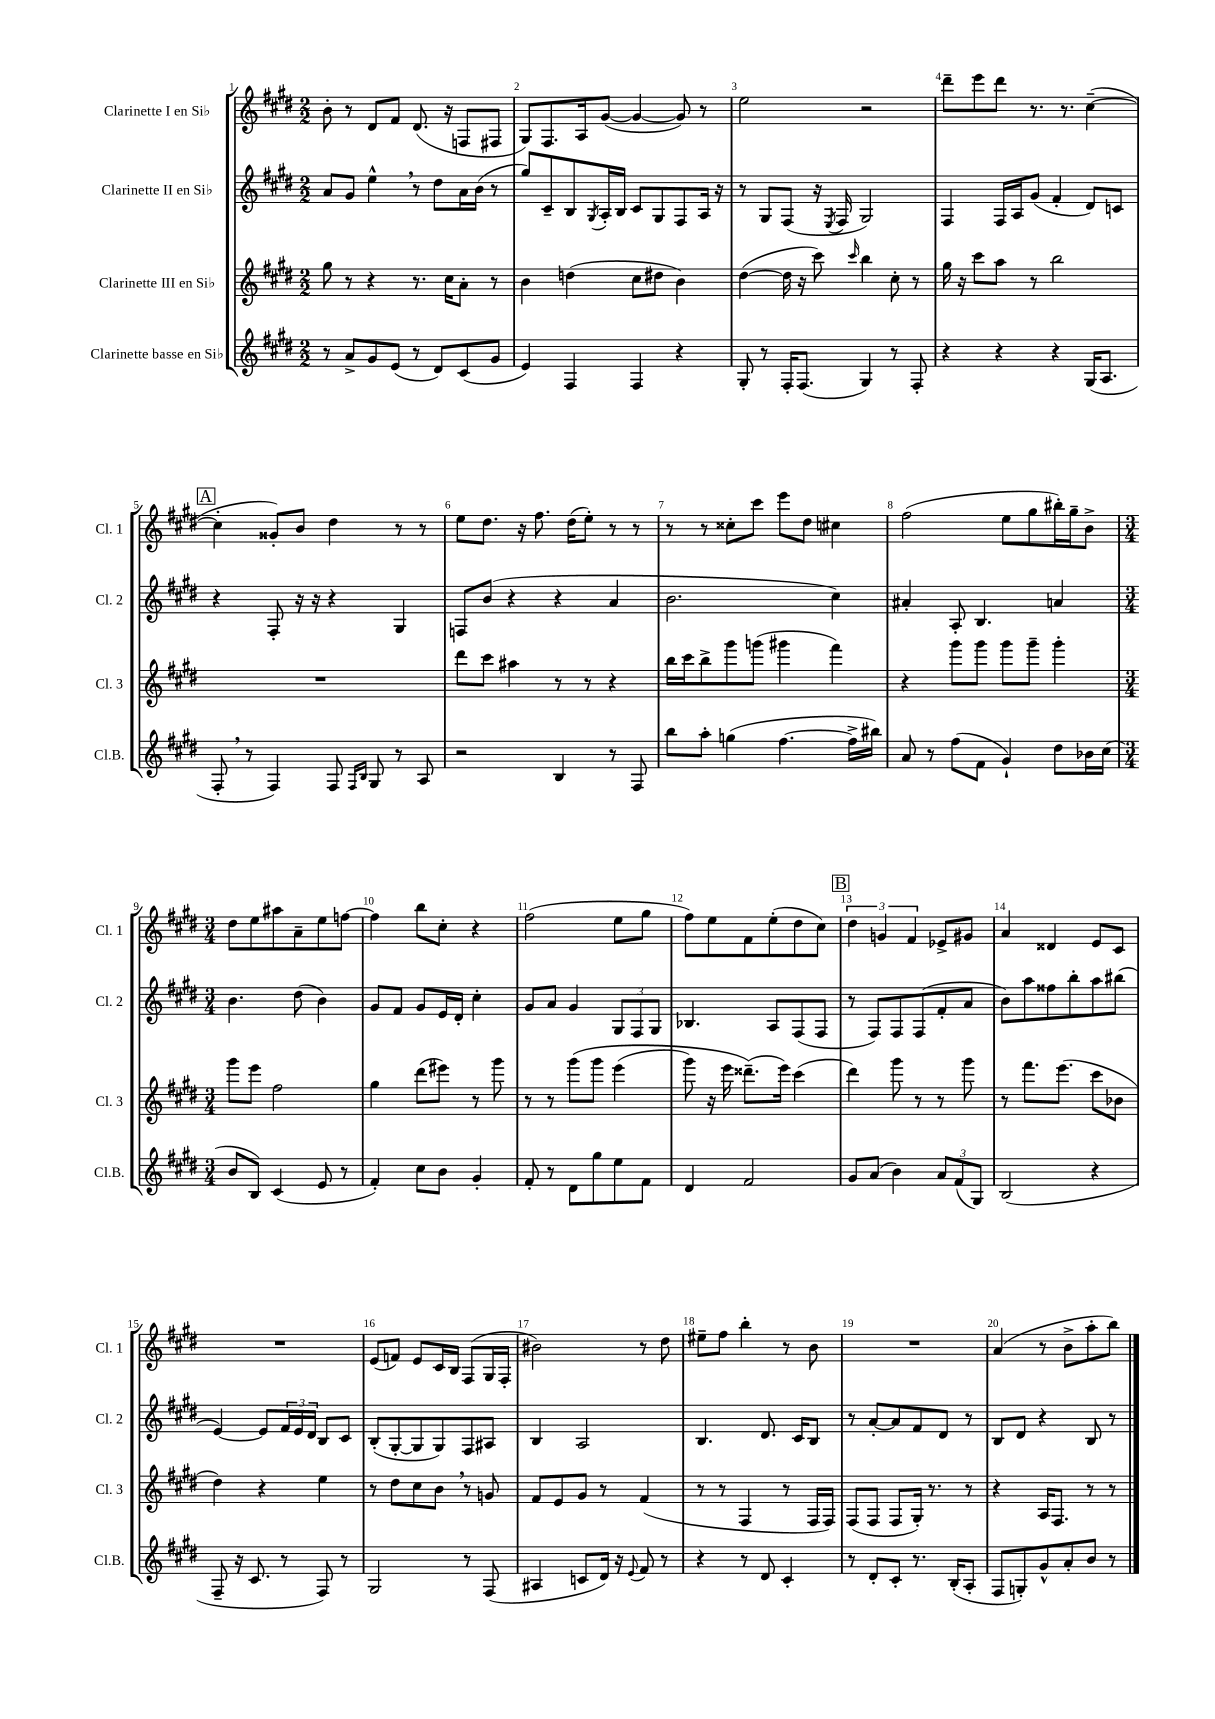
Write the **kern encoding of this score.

**kern	**kern	**kern	**kern
*staff4	*staff3	*staff2	*staff1
*clefG2	*clefG2	*clefG2	*clefG2
*k[f#c#g#d#]	*k[f#c#g#d#]	*k[f#c#g#d#]	*k[f#c#g#d#]
*M2/2	*M2/2	*M2/2	*M2/2
8r	8gg#\	8a/L	8b'\
8a^/L	8r	8g#/J	8r
8g#/	4r	4ee^^\	8d#/L
(8e/J	.	.	8f#/J
8r	8.r	8r	(8.d#/
8d#/L)	.	8dd#\L	.
.	16cc#\LK	.	16r
(8c#/	8a'\J	16a\L	8F/L
.	.	(16b\JJ	.
8g#/J	8r	8r	8F#/J
=	=	=	=
4e/)	4b\	8gg#/L)	8G#/L)
.	.	8c#~/	8.F#/
4F#/	(4dd\	8B/	.
.	.	.	16A/k
.	.	8qG#/	.
.	.	16A'/L	([8g#/J
.	.	16B/JJ	.
4F#/	8cc#\L	8c#/L	4g#/_
.	8dd#\J	8G#/	.
4r	4b\)	8F#/	8g#/])
.	.	16A/Jk	8r
.	.	16r	.
=	=	=	=
8G#'/	([4dd#\	8r	2ee\
8r	.	8G#/L	.
16F#'/LK	16dd#\]	(8F#/J	.
(8.F#/J	16r	.	.
.	8ccc#\)	16r	.
.	.	8qE/	.
.	.	16F#/	.
.	16qqccc#/	.	.
4G#/)	4bb\	2G#/)	2r
8r	8cc#'\	.	.
8F#'/	8r	.	.
=	=	=	=
4r	16gg#\	4F#/	8ddd#~\L
.	16r	.	.
.	8ccc#\L	.	8eee\
4r	8aa\J	16F#/LL	8ddd#\J
.	.	16A/J	.
.	8r	(8g#/J	8.r
4r	2bb\	4f#'/	.
.	.	.	8.r
(16G#/LK	.	8d#/L)	([4cc#~\
8.A/J	.	.	.
.	.	8c/J	.
=	=	=	=
8F#'/	1r	4r	4cc#'\]
8r	.	.	.
4F#/)	.	8F#'/	8g##'/L)
.	.	16r	8b/J
.	.	16r	.
8F#/	.	4r	4dd#\
16qqF#/LL	.	.	.
16qqB/JJ	.	.	.
8G#/	.	.	.
8r	.	4G#/	8r
8A/	.	.	8r
=	=	=	=
2r	8ddd#\L	8F/L	8ee\L
.	8ccc#\J	(8b/J	8.dd#\J
.	4aa#\	4r	.
.	.	.	16r
.	.	.	8.ff#\
4B/	8r	4r	.
.	.	.	(16dd#\LK
.	8r	.	8ee'\J)
8r	4r	4a/	8r
8F#/	.	.	8r
=	=	=	=
8bb\L	16bb\LL	2.b\	8r
.	16ccc#\J	.	.
8aa'\J	8bb^\	.	8r
(4gg\	8ggg#\	.	8cc##'\L
.	(8ggg\J	.	8ccc#\J
[4.ff#\	4ggg#\	.	8eee\L
.	.	.	8dd#\J
.	4fff#\)	4cc#\)	4cc#\
16ff#^\]LL	.	.	.
16bb#\JJ)	.	.	.
=	=	=	=
8a/	4r	4a#'/	(2ff#\
8r	.	.	.
(8ff#\L	8ggg#\L	8A'/	.
8f#\J	8ggg#\J	4.B/	.
4g#`/)	8ggg#\L	.	8ee\L
.	8ggg#~\J	.	8gg#\
8dd#\L	4ggg#'\	4a/	16bb#'\L)
.	.	.	16gg#~\J
16b-\L	.	.	8b^\J
(16cc#\JJ	.	.	.
=	=	=	=
*M3/4	*M3/4	*M3/4	*M3/4
8b/L	8ggg#\L	4.b\	8dd#\L
8B/J)	8eee\J	.	8ee\
(4c#/	2ff#\	.	8aa#\
.	.	(8dd#\	8a~\
8e/	.	4b\)	8ee\
8r	.	.	[8ff\J
=	=	=	=
4f#'/)	4gg#\	8g#/L	4ff\]
.	.	8f#/J	.
8cc#\L	(8ddd#\L	8g#/L	8bb\L
8b\J	8eee#\J)	16e/L	8cc#'\J
.	.	16d#'/JJ	.
4g#'/	8r	4cc#'\	4r
.	8ggg#\	.	.
=	=	=	=
8f#'/	8r	8g#/L	(2ff#\
8r	8r	8a/J	.
8d#\L	&(8ggg#\L	4g#/	.
8gg#\	8ggg#\J	.	.
8ee\	(4eee\	12G#/L	8ee\L
.	.	12F#/	.
8f#\J	.	.	8gg#\J
.	.	12G#/J	.
=	=	=	=
4d#/	8ggg#\)	4.B-/	8ff#\L)
.	16r	.	8ee\
.	16eee\	.	.
2f#/	(8.ddd##~\L&)	.	8f#\
.	.	8A/L	(8ee'\
.	16eee\Jk)	.	.
.	(4ccc#\	(8F#/	8dd#\
.	.	8F#/J	8cc#\J)
=	=	=	=
8g#/L	4ddd#\)	8r	6dd#\
(8a/J	.	8F#/L)	.
.	.	.	6g/
4b\)	8ggg#\	8F#/	.
.	.	.	6f#/
.	8r	(8F#/	.
12a/L	8r	8f#'/	8e-^/L
(12f#/	.	.	.
.	8ggg#\	8a/J	8g#/J
12G#/J)	.	.	.
=	=	=	=
(2B/	8r	8b\L)	4a/
.	8.fff#\L	8aa\	.
.	.	8ff##\	4d##/
.	(8.eee\J	.	.
.	.	8bb'\	.
4r	8ccc#\L	8aa\	8e/L
.	8b-\J	(8bb#\J	8c#/J
=	=	=	=
8F#~/	4dd#\)	[4e/)	2.r
16r	.	.	.
8.c#/	.	.	.
.	4r	8e/]L	.
8r	.	24f#/L	.
.	.	24e/	.
.	.	24d#/JJ	.
8F#/)	4ee\	8B/L	.
8r	.	8c#/J	.
=	=	=	=
2G#/	8r	(8B'/L	(8e/L
.	8dd#\L	[8G#'/	8f/J)
.	8cc#\	8G#/]	8e/L
.	8b\J	8G#/)	16c#/L
.	.	.	16B/JJ
8r	8r	8F#/	(8F#/L
(8F#/	8g/	8A#/J	16G#/L
.	.	.	16F#'/JJ
=	=	=	=
4A#/	8f#/L	4B/	2b#\)
.	8e/	.	.
8c/L	8g#/J	2A/	.
16d#/Jk)	8r	.	.
16r	.	.	.
8qqe/	.	.	.
8f#/	(4f#/	.	8r
8r	.	.	8dd#\
=	=	=	=
4r	8r	4.B/	8ee#~\L
.	8r	.	8ff#\J
8r	4F#/	.	4bb'\
8d#/	.	8.d#/	.
4c#'/	8r	.	8r
.	.	16c#/LK	.
.	16F#/LL	8B/J	8b\
.	16F#/JJ)	.	.
=	=	=	=
8r	(8F#/L	8r	2.r
8d#'/L	8F#/J	[8a'/L	.
8c#'/J	8F#/L	8a/]	.
8.r	16G#'/Jk)	8f#/	.
.	8.r	.	.
.	.	8d#/J	.
(16B'/LK	.	.	.
8A'/J	8r	8r	.
=	=	=	=
8F#/L	4r	8B/L	(4a/
8G'/)	.	8d#/J	.
8g#^^/	16A/LK	4r	8r
.	8.F#/J	.	.
8a'/	.	.	8b^\L
8b/J	8r	8B/	8aa'\
8r	8r	8r	8bb\J)
==	==	==	==
*-	*-	*-	*-
